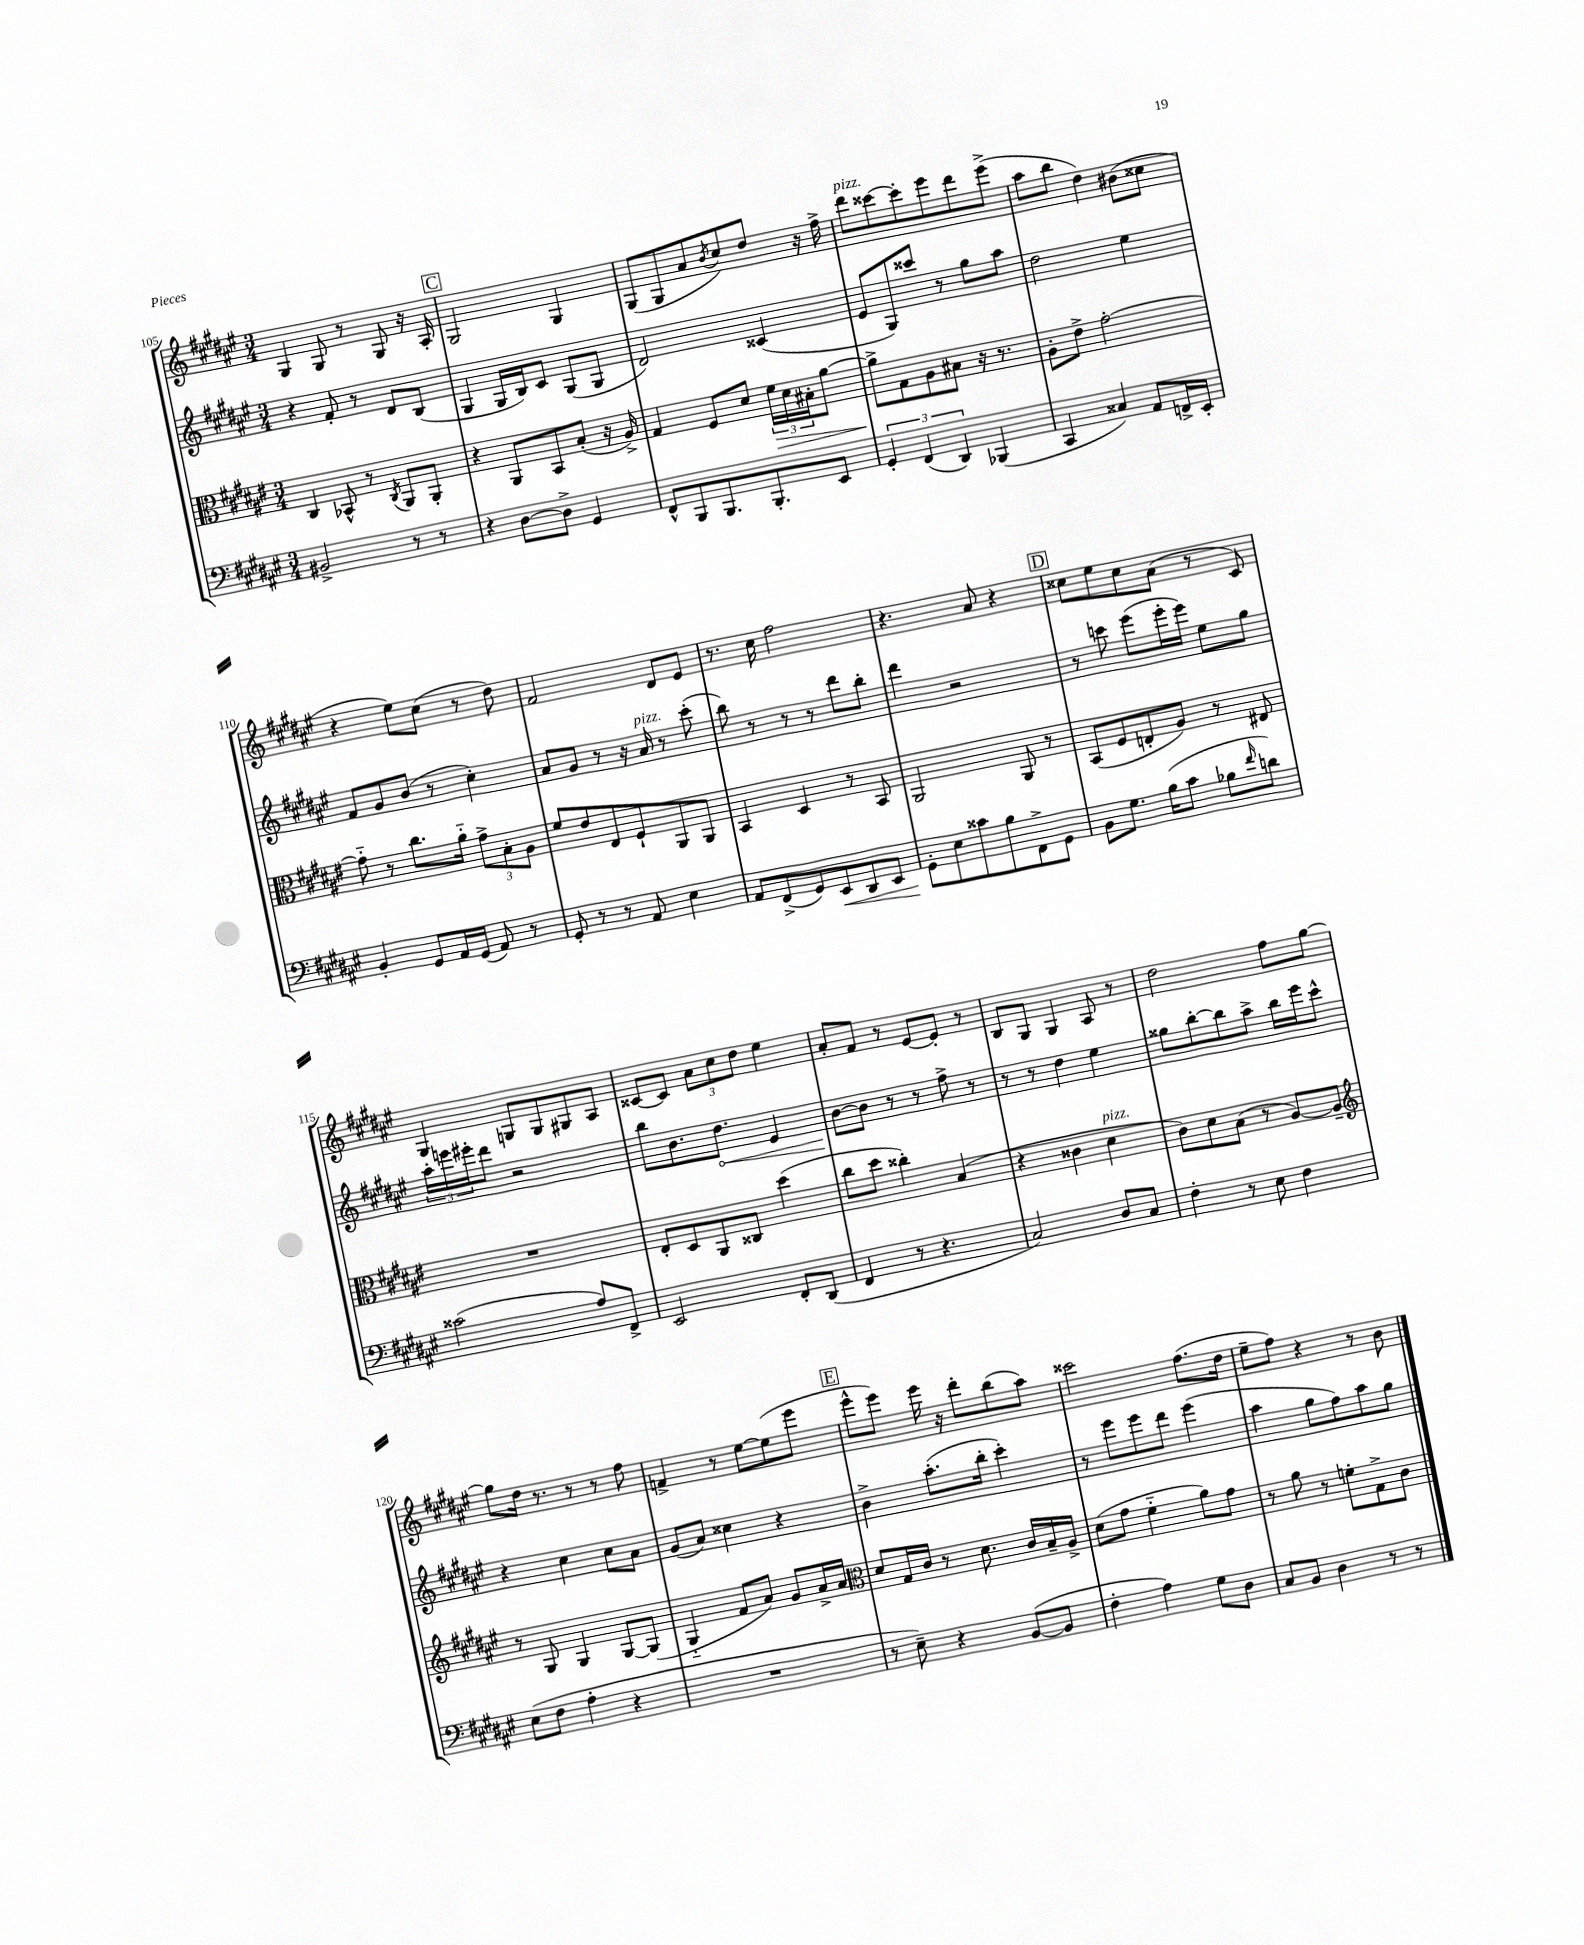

**kern	**kern	**kern	**kern
*staff4	*staff3	*staff2	*staff1
*clefF4	*clefC3	*clefG2	*clefG2
*k[f#c#g#d#a#e#]	*k[f#c#g#d#a#e#]	*k[f#c#g#d#a#e#]	*k[f#c#g#d#a#e#]
*M3/4	*M3/4	*M3/4	*M3/4
2BB#^/	4C#/	4r	4G#/
.	8BB-^^/	8f#'/	8G#/
.	8r	8r	8r
.	8qC#/	.	.
8r	8AA#/L	8d#/L	8G#/
8r	8AA#'/J	(8B/J	16r
.	.	.	16A#'/
=	=	=	=
4r	4r	4G#/	2G#/
[8D#\L	8AA#/L	16G#/LL	.
.	.	16B/J)	.
8D#^\]J	8BB/	8c#/J	.
4GG#/	(8B'/J	(8G#/L	4G#/
.	16r	8G#/J	.
.	16A#^/)	.	.
=	=	=	=
8FF#^^/L	4G#/	2d#/)	(8G#/L
8BBB/	.	.	8G#/
8.BBB/	8F#/L	.	8a#/
.	.	.	8qb/
.	8d#/J	.	8cc#/)
8.BBB'/	.	.	.
.	24f#\LL	(4c##/	8dd#/J
.	24d#\	.	.
.	24B#'\J	.	.
8EE#/J	[8a#\J	.	16r
.	.	.	16ff#^\
=	=	=	=
6GG#'/	8a#^\]L	8e#/L	8ddd#\L
.	8G#\	8G#/)	[8ccc##\
(6FF#/	.	.	.
.	8A#\	8ccc##/J	8ccc##'\]
6DD#/)	.	.	.
.	8B#\J	8r	8eee#\
(4BBB-/	16r	8gg#\L	8ddd#\
.	8.r	.	.
.	.	8aa#\J	(8eee#^\J
=	=	=	=
4CC#/	8A#'\L	2dd#\	8aa#\L
.	8e#^\J	.	8bb\J
4C##/)	[2g#'\	.	4dd#\)
8AA#/L	.	4ee#\	(8b#\L
16FF^/L	.	.	8cc##\J
16EE#'/JJ	.	.	.
=	=	=	=
4BB'/	8g#'~\]	8f#/L	4r
.	8r	8g#/	.
8GG#/L	8.cc#\L	(8b/J	8ee#\L)
16AA#/L	.	8r	(8cc#\J
(16GG#/JJ	16a#'~\Jk	.	.
8AA#/)	12g#^\L	4cc#'\)	8r
.	12B'\	.	.
8r	.	.	8dd#\)
.	12A#\J	.	.
=	=	=	=
8GG#'/	8f#/L	8a#/L	2f#/
8r	8e#/	8g#/J	.
8r	8E#/	8r	.
8AA#/	8F#`/	16r	.
.	.	16a#/	.
4E#\	8AA#/	8r	8d#/L
.	8AA#/J	(8ccc#'\	8e#/J
=	=	=	=
8AA#/L	4BB/	8bb\)	8.r
(8FF#^/	.	8r	.
.	.	.	16cc#\
8GG#/)	4D#/	8r	2ff#\
8EE#/	.	8r	.
8DD#/	8r	8ddd#\L	.
8EE#/J	8BB/	8bb'\J	.
=	=	=	=
8GG#'\L	2AA#/	4ddd#\	4.r
8E#\	.	.	.
8c##\	.	2r	.
8B\	.	.	8a#/
8FF#^\	8AA#/	.	4r
8GG#\J	8r	.	.
=	=	=	=
8BB\L	(8BB/L	8r	8cc##\L
8.G#\J	8F#/	8ccc\	8ee#\
.	8E'/	(8eee#\L	8cc##\
(16B\LK	.	.	.
8c#\J	8A#/J)	16eee#'\L	(8a#\J
.	.	16eee#\JJ)	.
8B-\L	8r	8ee#\L	8r
16qqf#/	.	.	.
8d\J)	8E#/	8gg#\J	8c#/)
=	=	=	=
(2c##\	2.r	24aa#'\LL	4G#/
.	.	24eee\	.
.	.	24eee#'\J	.
.	.	8ddd#\J	.
.	.	2r	8G/L
.	.	.	8G/
8A#/L)	.	.	8G#/
8FF#^/J	.	.	8A#/J
=	=	=	=
2EE#/	8E#'/L	8bb\L	[8c##/L
.	8D#/	8.b\	8c##/]J
.	8AA#/	.	12a#\L
.	.	8.dd#\J	.
.	.	.	12cc#\
.	8C##/J	.	.
.	.	.	12dd#\J
8FF#'/L	(4dd#\	4e#/	4ee#\
(8DD#/J	.	.	.
=	=	=	=
4FF#/	8cc#\L	[8b\L	8a#'/L
.	8dd#\J	8b\]J	8f#/J
8r	4cc##'\)	8r	8r
4.r	.	8r	[8e#/L
.	(4B/	8ff#^\	8e#'/]J
.	.	8r	8r
=	=	=	=
2C#/)	4r	8r	8B/L
.	.	8r	8G#/J
.	4c##\	4dd#\	4G#/
8D#/L	4d#\	4ee#\	8A#/
8C#/J	.	.	8r
=	=	=	=
4F#'\	8c#\L)	8gg##\L	2dd#\
.	8d#\	[8bb'\	.
8r	(8B\J	8bb\]	.
8E#\	8r	8aa#^\J	.
4F#\	[8A#/L)	16bb\LL	8ff#\L
.	.	16eee#\J	.
.	8A#~/]J	8ccc#^^\J	[8gg#\J
=	=	=	=
*	*clefG2	*	*
(8E#\L	8r	4r	8gg#\]L
8F#\J	8G#/	.	16dd#\Jk
.	.	.	8.r
4A#'\	4G#/	4cc#\	.
.	.	.	8r
4r	[8G#/L	8cc#\L	8r
.	(8G#/]J	8a#\J	8ff#\
=	=	=	=
2.r	4G#'~/	(8g#/L	4f^/
.	.	8a#/J)	.
.	8f#/L	4cc##\	8r
.	8a#/J)	.	[8ee#\L
.	8g#/L	4r	(8ee#\]
.	16a#^/L	.	8eee#\J
.	16a#/JJ	.	.
=	=	=	=
*	*clefC3	*	*
8r	8d#/L	4b^\	8eee#^^\L
8E#~\)	16G#/L	.	8eee#\J)
.	16c#/JJ	.	.
4r	8r	(8.aa#'\L	16eee#\
.	.	.	16r
.	8.d#\	.	8ddd#'\L
.	.	16bb'\Jk	.
([8BB/L	.	4ccc#'\)	(8bb\
.	16c#/LL	.	.
8BB/]J	16B~/	.	8aa#\J)
.	16A#^/JJ	.	.
=	=	=	=
4F#'\	(8d#\L	8r	2ccc##\
.	8g#\J	8eee#\L	.
4A#\)	4f#'~\	8eee#\	.
.	.	8ddd#\J	.
8G#\L	8a#\L)	(4eee#\	(8.ff#\L
8D#\J	8g#\J	.	.
.	.	.	16dd#\Jk
=	=	=	=
8C#/L	8r	4aa#\	8ee#~\L
8BB/J	8a#\	.	8ff#\J)
4D#\	8r	8gg#\L	4r
.	8f'\L	8ff#\)	.
8r	8G#^\	8aa#\	8r
8r	8c#\J	8gg#\J	8b\
==	==	==	==
*-	*-	*-	*-
